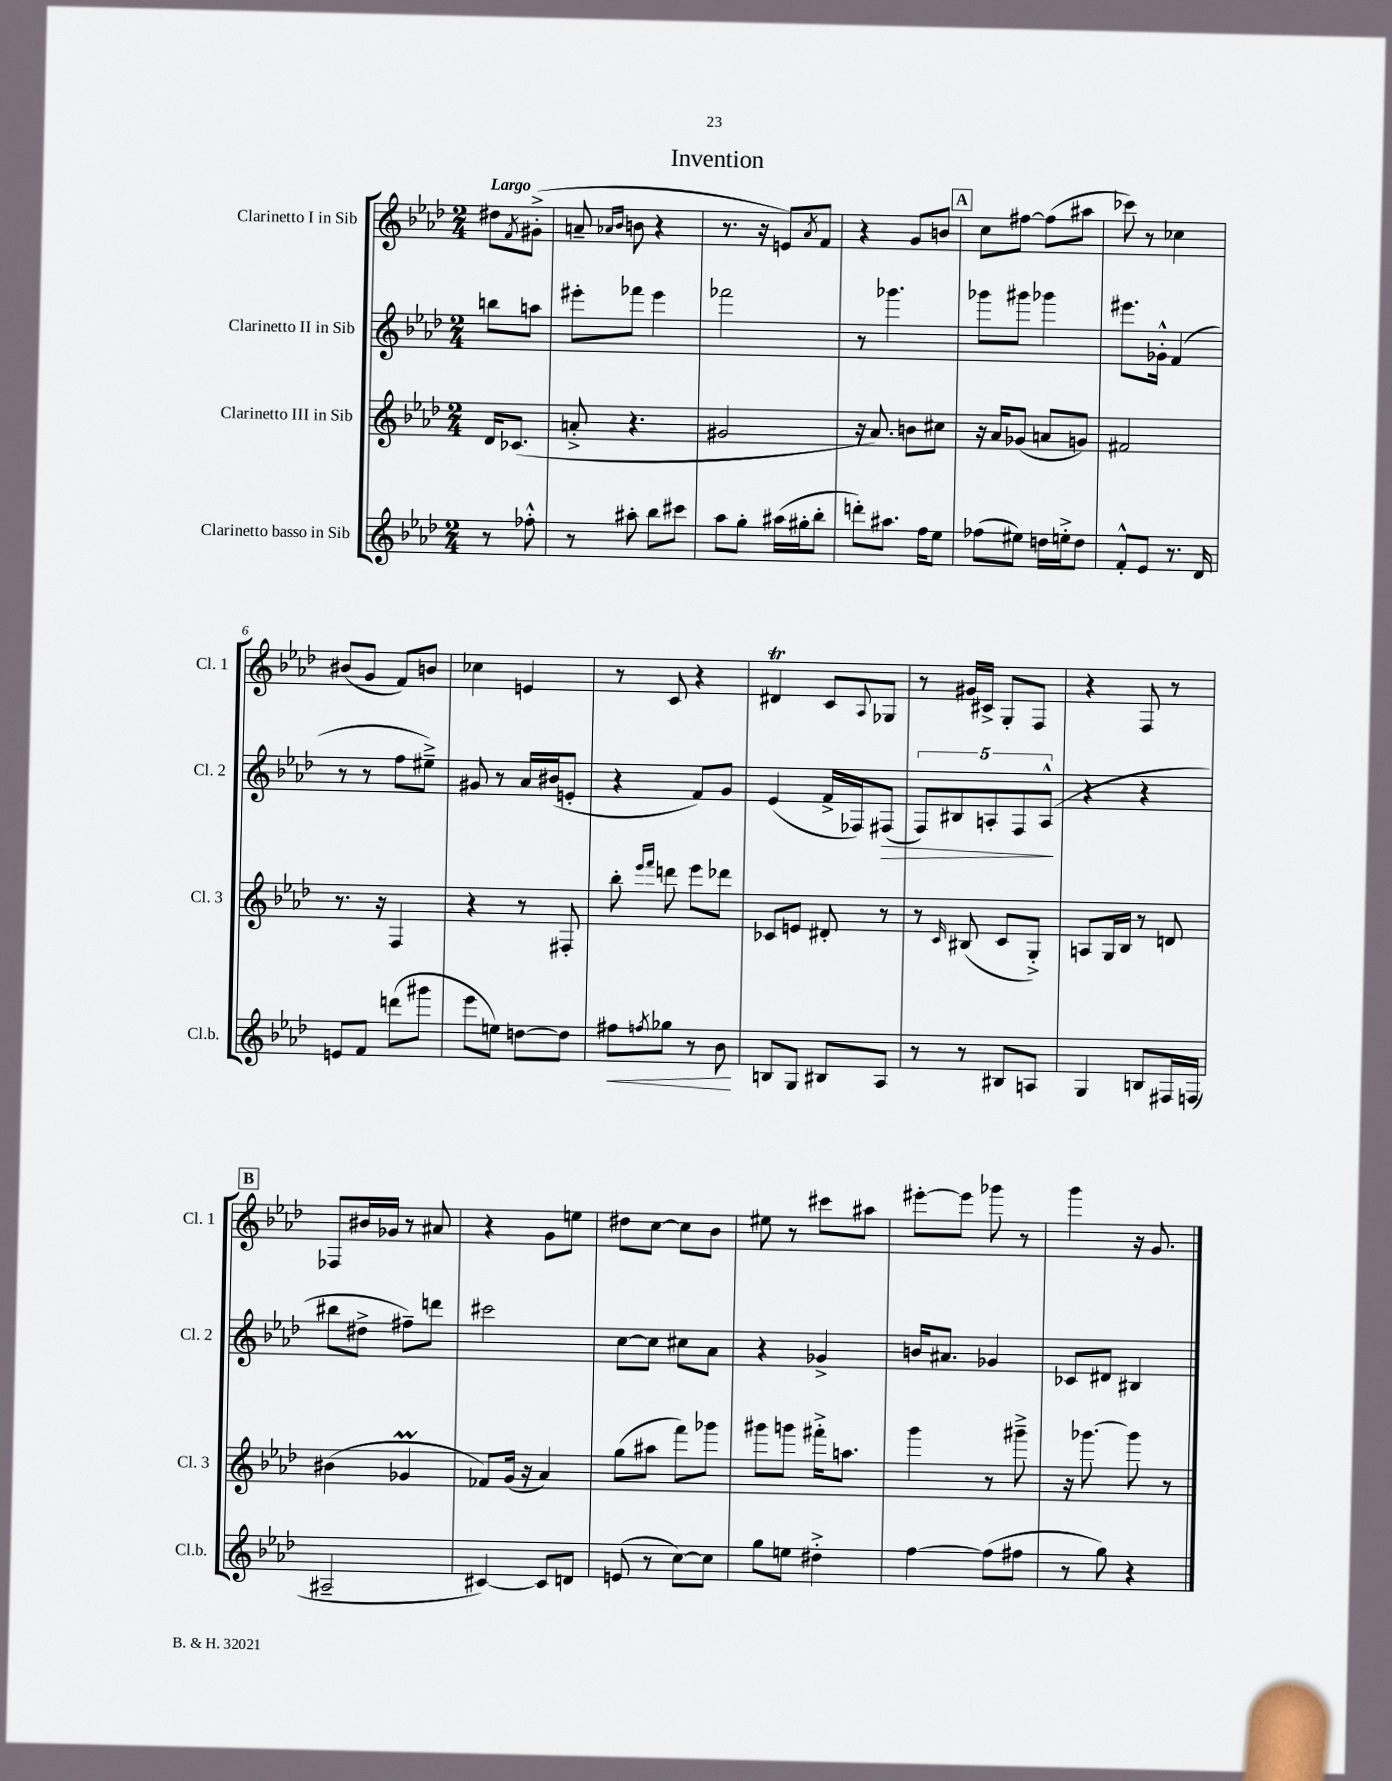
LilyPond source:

\header { title = "Invention" }
<<
\new StaffGroup <<
\new Staff = "s0" \with { instrumentName = "Clarinetto I in Sib" shortInstrumentName = "Cl. 1" } {
    \clef treble \key aes \major \numericTimeSignature \time 2/4 \partial 4 \tempo "Largo"
    dis''8 \acciaccatura { f'8 } gis'8-.->( |
    a'8-- \grace { aes'16 bes'16 } b'8 r4 |
    r8. r16 e'8) \acciaccatura { aes'8 } f'8 |
    r4 g'8 b'8 |
    \mark \markup { \box "A" } c''8 fis''8~ fis''8( ais''8 |
    ces'''8) r8 ces''4 |
    bis'8( g'8 f'8) b'8 |
    ces''4 e'4 |
    r8 c'8 r4 |
    dis'4\trill c'8 \appoggiatura { aes8 } ges8 |
    r8 gis'16 cis'16-> g8-. f8 |
    r4 f8 r8 |
    \mark \markup { \box "B" } fes8 bis'16 ges'16 r8 ais'8 |
    r4 g'8 e''8 |
    dis''8 c''8~ c''8 bes'8 |
    eis''8 r8 cis'''8 ais''8 |
    eis'''8~-. eis'''8 ges'''8 r8 |
    g'''4 r16 g'8. \bar "|." |
}
\new Staff = "s1" \with { instrumentName = "Clarinetto II in Sib" shortInstrumentName = "Cl. 2" } {
    \clef treble \key aes \major \numericTimeSignature \time 2/4 \partial 4
    b''8 a''8 |
    eis'''8-. fes'''8 eis'''4 |
    fes'''2 |
    r8 ges'''4. |
    \mark \markup { \box "A" } ges'''8 gis'''8 ges'''4 |
    eis'''8. ges'16-.-^ f'4( |
    r8 r8 f''8 eis''8--->) |
    gis'8 r8 aes'16 bis'16( e'8-. |
    r4 f'8) g'8 |
    ees'4( f'16-> fes16) fis8\>( |
    \tuplet 5/4 { f8) bis8 a8-. f8 a8-^\!( } |
    r4 r4 |
    \mark \markup { \box "B" } bis''8 dis''8-> fis''8--) d'''8 |
    cis'''2 |
    c''8~ c''8 cis''8 aes'8 |
    r4 ges'4-> |
    b'16 ais'8. ges'4 |
    ces'8 dis'8 bis4 \bar "|." |
}
\new Staff = "s2" \with { instrumentName = "Clarinetto III in Sib" shortInstrumentName = "Cl. 3" } {
    \clef treble \key aes \major \numericTimeSignature \time 2/4 \partial 4
    des'16 ces'8.( |
    a'8-.-> r4. |
    gis'2 |
    r16 aes'8.) b'8 cis''8 |
    \mark \markup { \box "A" } r16 aes'16 ges'8( a'8 g'8) |
    fis'2 |
    r8. r16 f4 |
    r4 r8 fis8-. |
    bes''8-. \grace { ees'''16 f'''16 } d'''8 ees'''8 des'''8 |
    ces'8 e'8 dis'8-. r8 |
    r8 \grace { c'16 } bis8( c'8 g8-.->) |
    a8 g16 bes16 r8 d'8 |
    \mark \markup { \box "B" } bis'4( ges'4\prall |
    fes'8) g'16( r16 aes'4) |
    g''8( ais''8 f'''8) ges'''8 |
    gis'''8 g'''8 fis'''16-.-> a''8. |
    g'''4 r8 gis'''8---> |
    r16 ges'''8.~ ges'''8 r8 \bar "|." |
}
\new Staff = "s3" \with { instrumentName = "Clarinetto basso in Sib" shortInstrumentName = "Cl.b." } {
    \clef treble \key aes \major \numericTimeSignature \time 2/4 \partial 4
    r8 fes''8-.-^ |
    r8 ais''8-. bes''8 cis'''8 |
    aes''8 g''8-. ais''16( gis''16-. bes''8-. |
    d'''8-.) ais''8. f''16 ees''8 |
    \mark \markup { \box "A" } fes''8( eis''8) d''16 e''16-.-> d''8 |
    f'8-.-^ ees'8 r8. des'16 |
    e'8 f'8 d'''8( gis'''8 |
    ees'''8 e''8) d''8~ d''8 |
    fis''8\< \acciaccatura { f''8 } ges''8 r8 bes'8\! |
    b8 g8 bis8 aes8 |
    r8 r8 bis8 a8 |
    g4 b8 fis16 f16( |
    \mark \markup { \box "B" } ais2-- |
    cis'4~) cis'8 d'8 |
    e'8( r8 c''8~) c''8 |
    g''8 e''8 dis''4-.-> |
    f''4~ f''8( fis''8 |
    r8 g''8) r4 \bar "|." |
}
>>
>>
